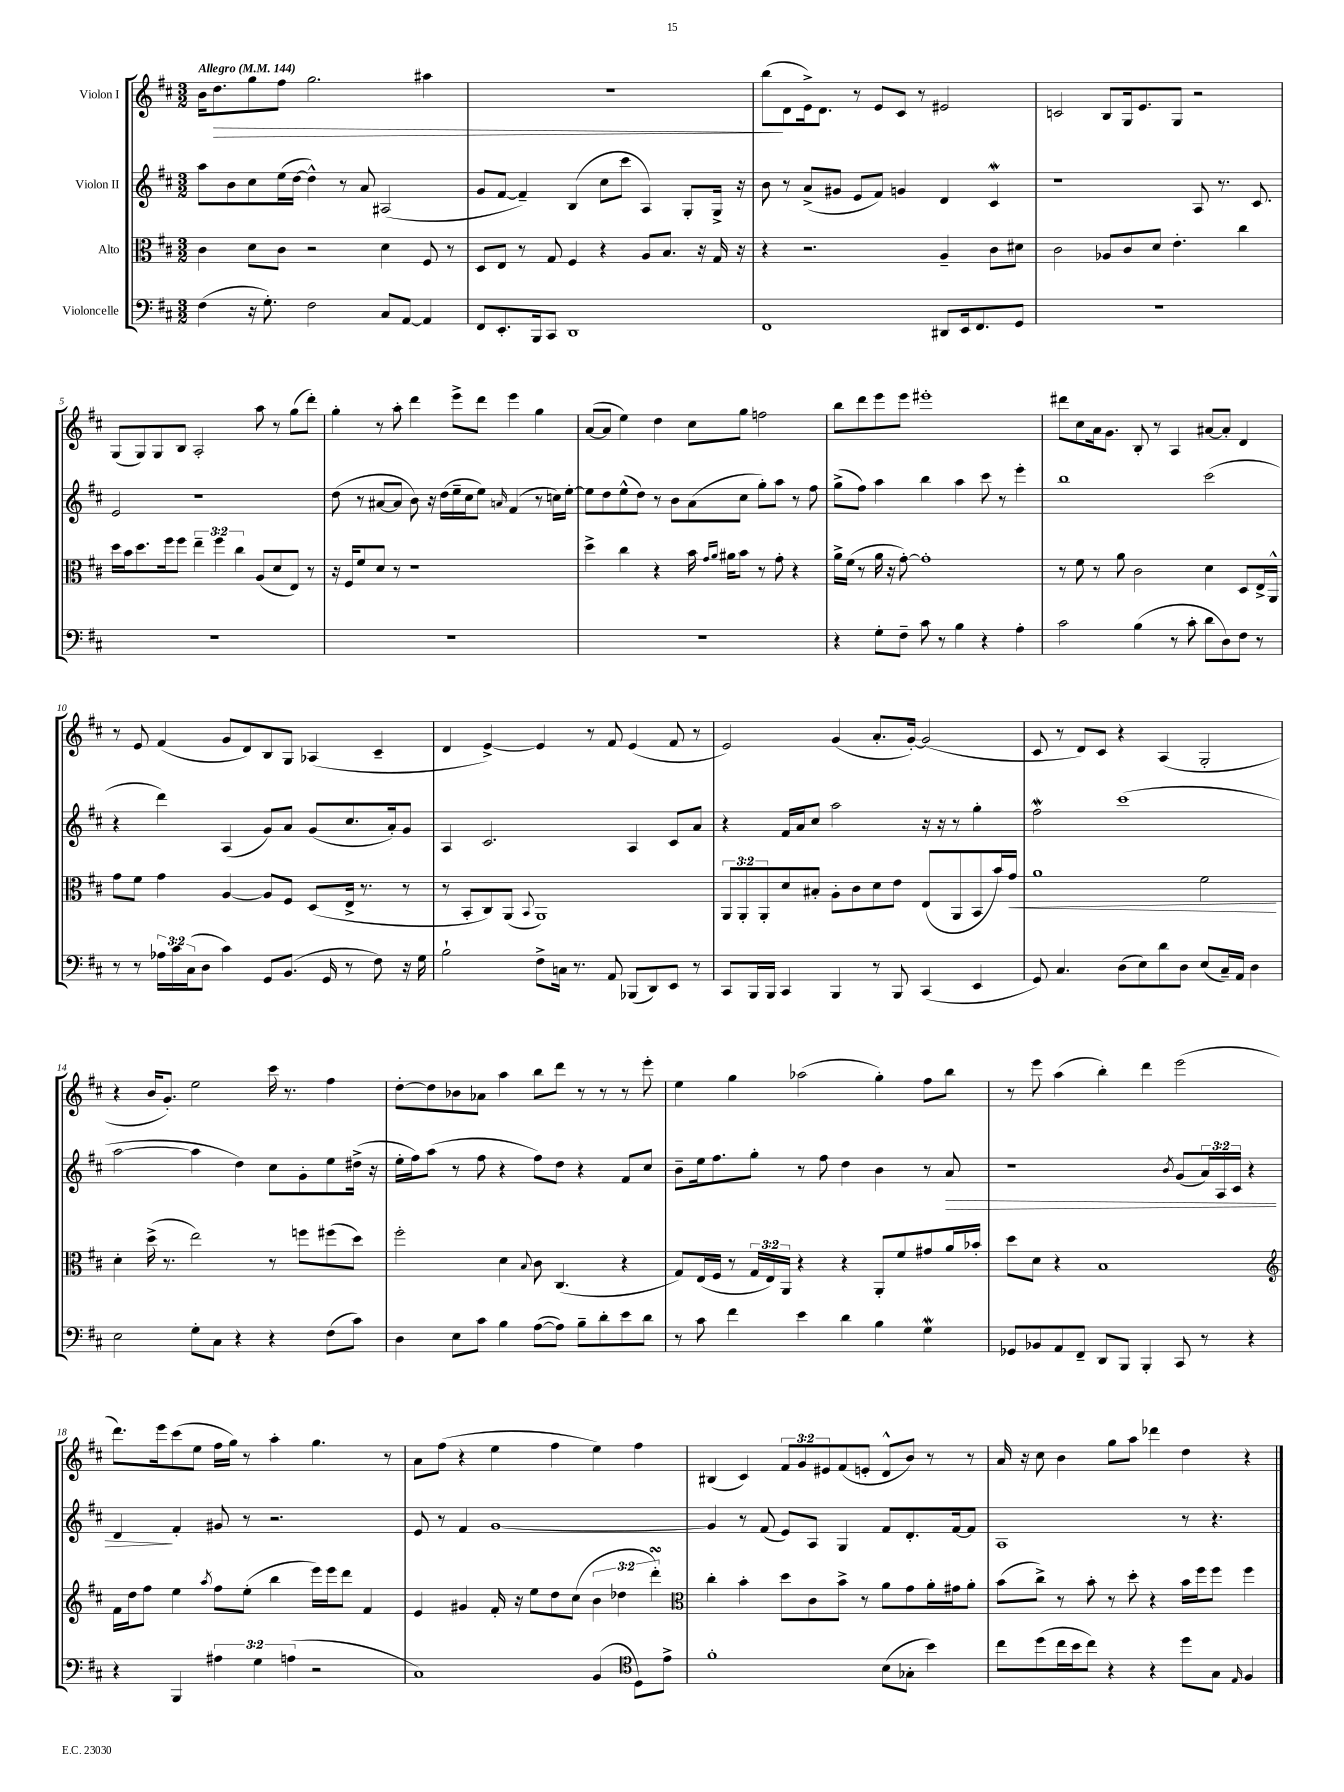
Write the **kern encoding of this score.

**kern	**kern	**dynam	**kern	**dynam	**kern	**dynam
*part4	*part3	*part3	*part2	*part2	*part1	*part1
*staff4	*staff3	*staff3	*staff2	*staff2	*staff1	*staff1
*I"Violoncelle	*I"Alto	*	*I"Violon II	*	*I"Violon I	*
*clefF4	*clefC3	*	*clefG2	*	*clefG2	*
*k[f#c#]	*k[f#c#]	*	*k[f#c#]	*	*k[f#c#]	*
*M3/2	*M3/2	*	*M3/2	*	*M3/2	*
*MM144	*MM144	*	*MM144	*	*MM144	*
=1	=1	=1	=1	=1	=1	=1
!	!	!	!	!	!LO:TX:a:B:t=Allegro	!
(4F#\	4c#\	.	8aa\L	.	16b\KL	.
!	!	!	!	!	!	!LO:HP:b
.	.	.	.	.	8.dd\	>
.	.	.	8b\	.	.	.
16r	8d\L	.	8cc#\	.	8gg\	.
8.G'\)	.	.	.	.	.	.
.	8c#\J	.	(16ee\L	.	8ff#\J	.
.	.	.	[16dd\JJ	.	.	.
2F#\	2r	.	4dd^^\])	.	2.gg\	.
.	.	.	8r	.	.	.
.	.	.	8a/	.	.	.
8C#/L	4d\	.	(2A#X/	.	.	.
[8AA/J	.	.	.	.	.	.
4AA/]	8F#/	.	.	.	4aa#X\	.
.	8r	.	.	.	.	.
=2	=2	=2	=2	=2	=2	=2
8FF#/L	8D/L	.	8g/L	.	1.r	.
8.EE'/	8E/J	.	[8f#/J	.	.	.
.	8r	.	4f#~/])	.	.	.
16BBB/k	.	.	.	.	.	.
8CC#/J	8G/	.	.	.	.	.
1DD	4F#/	.	(4B/	.	.	.
.	4r	.	8cc#\L	.	.	.
.	.	.	8ccc#\J	.	.	.
.	8A/L	.	4A/)	.	.	.
.	8.B/J	.	.	.	.	.
.	.	.	8G'/L	.	.	.
.	16r	.	.	.	.	.
.	16G/	.	16G^/Jk	.	.	.
.	16r	.	16r	.	.	.
=3	=3	=3	=3	=3	=3	=3
1FF#	4r	.	8b\	.	(8bb\L	.
.	.	.	8r	.	8d\	]
.	2.r	.	(8a^/L	.	16e^\k)	.
.	.	.	.	.	8.d\J	.
.	.	.	8g#X/J	.	.	.
.	.	.	8e/L	.	8r	.
.	.	.	8f#/J)	.	8e/L	.
.	.	.	4gn/	.	8c#/J	.
.	.	.	.	.	8r	.
8DD#X/L	4A~/	.	4d/	.	2e#X/	.
16EE/k	.	.	.	.	.	.
8.FF#/	.	.	.	.	.	.
.	8c#\L	.	4c#W/	.	.	.
8GG/J	8d#X\J	.	.	.	.	.
=4	=4	=4	=4	=4	=4	=4
1.r	2c#\	.	1r	.	2cn/	.
.	8A-X/L	.	.	.	8B/L	.
.	8c#/	.	.	.	16G/k	.
.	.	.	.	.	8.e/	.
.	8d/J	.	.	.	.	.
.	4.e'\	.	.	.	8G/J	.
.	.	.	8A/	.	2r	.
.	.	.	8.r	.	.	.
.	4cc#\	.	.	.	.	.
.	.	.	8.c#/	.	.	.
!!LO:LB:g=z
=5	=5	=5	=5	=5	=5	=5
1.r	16dd\LL	.	2e/	.	(8G/L	.
.	16b\J	.	.	.	.	.
.	8.dd\	.	.	.	8G/)	.
.	.	.	.	.	8G/	.
.	16ff#\k	.	.	.	.	.
.	8ff#\J	.	.	.	8B/J	.
.	6ee~\	.	1r	.	2A'/	.
.	6ff#\	.	.	.	.	.
.	6cc#\	.	.	.	.	.
.	(8A/L	.	.	.	8aa\	.
.	8d/	.	.	.	8r	.
.	8E/J)	.	.	.	(8gg\L	.
.	8r	.	.	.	8ddd'\J)	.
=6	=6	=6	=6	=6	=6	=6
1.r	16r	.	(8dd\	.	4gg'\	.
.	16F#/KL	.	.	.	.	.
.	8f#/	.	8r	.	.	.
.	8d/J	.	[8a#X/L	.	8r	.
.	8r	.	8a#/J]	.	8aa'\	.
.	1r	.	8b\)	.	4ddd\	.
.	.	.	16r	.	.	.
.	.	.	(16dd\LL	.	.	.
.	.	.	16ee~\	.	8eee^\L	.
.	.	.	16cc#\J	.	.	.
.	.	.	8ee\J)	.	8ddd\J	.
.	.	.	16qqan/	.	.	.
.	.	.	(4f#/	.	4eee\	.
.	.	.	8r	.	4gg\	.
.	.	.	16ccn\LL)	.	.	.
.	.	.	[16ee'\JJ	.	.	.
=7	=7	=7	=7	=7	=7	=7
1.r	4dd^\	.	8ee\L]	.	([8a/L	.
.	.	.	8dd\	.	8a/J]	.
.	4cc#\	.	(8ee^^\	.	4ee\)	.
.	.	.	8dd\J)	.	.	.
.	4r	.	8r	.	4dd\	.
.	.	.	8b\L	.	.	.
.	16b\	.	(8a\	.	8cc#\L	.
.	16qqg/LL	.	.	.	.	.
.	16qqa/JJ	.	.	.	.	.
.	16a#X\KL	.	.	.	.	.
.	8b\J	.	8cc#\J	.	8gg\J	.
.	8r	.	8gg'\L)	.	2ffn\	.
.	8g'\	.	8aa\J	.	.	.
.	4r	.	8r	.	.	.
.	.	.	8ff#\	.	.	.
=8	=8	=8	=8	=8	=8	=8
4r	16a^\LL	.	(8gg^\L	.	8bb\L	.
.	(16f#\JJ	.	.	.	.	.
.	8r	.	8ff#\J)	.	8ddd\	.
8G'\L	16a\	.	4aa\	.	8eee\	.
.	16r	.	.	.	.	.
8F#~\J	[8g'\)	.	.	.	8eee\J	.
8c#\	1g']	.	4bb\	.	1eee#X'	.
8r	.	.	.	.	.	.
4B\	.	.	4aa\	.	.	.
4r	.	.	8ccc#\	.	.	.
.	.	.	8r	.	.	.
4A'\	.	.	4eee'\	.	.	.
=9	=9	=9	=9	=9	=9	=9
2c#\	8r	.	1bb	.	8ddd#X\L	.
.	8f#\	.	.	.	8cc#\	.
.	8r	.	.	.	16a\k	.
.	.	.	.	.	8.g\J	.
.	8a\	.	.	.	.	.
(4B\	2c#\	.	.	.	8B'/	.
.	.	.	.	.	8r	.
8r	.	.	.	.	4A/	.
8c#'\	.	.	.	.	.	.
8d\L	4d\	.	(2ccc#\	.	[8a#X/L	.
8D\)	.	.	.	.	8a#'/J]	.
8F#\J	8D/L	.	.	.	4d/	.
8r	16E^/L	.	.	.	.	.
.	16AA^^/JJ	.	.	.	.	.
!!LO:LB:g=z
=10	=10	=10	=10	=10	=10	=10
8r	8g\L	.	4r	.	8r	.
8r	8f#\J	.	.	.	8e/	.
24A-X\LL	4g\	.	4ddd\)	.	(4f#/	.
24c#\	.	.	.	.	.	.
(24C#\J	.	.	.	.	.	.
8D\J	.	.	.	.	.	.
4c#\)	[4A/	.	(4A/	.	8g/L	.
.	.	.	.	.	8d/)	.
8GG/L	8A/L]	.	8g/L)	.	8B/	.
(8.BB/J	8F#/J	.	8a/J	.	8G/J	.
.	(8D/L	.	(8g/L	.	(4A-X/	.
16GG/	.	.	.	.	.	.
8r	16E^/Jk	.	8.cc#/	.	.	.
.	8.r	.	.	.	.	.
8F#\)	.	.	.	.	4c#~/	.
.	.	.	16a'/k)	.	.	.
16r	8r	.	8g/J	.	.	.
16G\	.	.	.	.	.	.
=11	=11	=11	=11	=11	=11	=11
2B`\	8r	.	4A/	.	4d/	.
.	8BB'/L	.	.	.	.	.
.	8C#/)	.	2.c#/	.	[4e^/)	.
.	(8AA/J	.	.	.	.	.
.	8qqBB/	.	.	.	.	.
8F#^\L	1AA)	.	.	.	4e/]	.
16Cn\Jk	.	.	.	.	.	.
8.r	.	.	.	.	.	.
.	.	.	.	.	8r	.
8AA/	.	.	.	.	8f#/	.
(8BBB-X/L	.	.	4A/	.	(4e/	.
8DD/)	.	.	.	.	.	.
8EE/J	.	.	8c#/L	.	8f#/	.
8r	.	.	8a/J	.	8r	.
=12	=12	=12	=12	=12	=12	=12
8CC#/L	12AA/L	.	4r	.	2e/)	.
.	12AA'/	.	.	.	.	.
16BBB/L	.	.	.	.	.	.
.	12AA'/	.	.	.	.	.
16BBB/JJ	.	.	.	.	.	.
4CC#/	8d/	.	16f#/LL	.	.	.
.	.	.	16a/J	.	.	.
.	8B#X'/J	.	8cc#/J	.	.	.
4BBB/	8A'\L	.	2aa\	.	(4g/	.
.	8c#\	.	.	.	.	.
8r	8d\	.	.	.	8.a'/L	.
8BBB/	8e\J	.	.	.	.	.
.	.	.	.	.	[16g'/Jk)	.
(4CC#/	(8E/L	.	16r	.	(2g/]	.
.	.	.	16r	.	.	.
.	8AA/	.	8r	.	.	.
4EE/	8BB/	.	4gg'\	.	.	.
.	16b/L)	.	.	.	.	.
!	!	!LO:HP:b	!	!	!	!
.	16g/JJ	<	.	.	.	.
=13	=13	=13	=13	=13	=13	=13
8GG/)	1a	.	2ff#W\	.	8c#/	.
4.C#/	.	.	.	.	8r	.
.	.	.	.	.	8d/L)	.
.	.	.	.	.	8c#/J	.
(8D\L	.	.	(1ccc#	.	4r	.
8E\)	.	.	.	.	.	.
8d\	.	.	.	.	(4A/	.
8D\J	.	.	.	.	.	.
(8E/L	2f#\	.	.	.	2G'/	.
16C#~/L)	.	.	.	.	.	.
16AA/JJ	.	.	.	.	.	.
4D\	.	.	.	.	.	.
.	.	[	.	.	.	.
!!LO:LB:g=z
=14	=14	=14	=14	=14	=14	=14
2E\	4d'\	.	[2aa\	.	4r	.
.	(16dd^\	.	.	.	16b/KL	.
.	8.r	.	.	.	8.g'/J)	.
8G'\L	2ee\)	.	4aa\]	.	2ee\	.
8C#\J	.	.	.	.	.	.
4r	.	.	4dd\)	.	.	.
4r	8r	.	8cc#\L	.	16ccc#\	.
.	.	.	.	.	8.r	.
.	8ffn\L	.	8g'\	.	.	.
(8F#\L	(8ff#X\	.	8ee\	.	4ff#\	.
8c#\J)	8dd\J)	.	(16dd#X^\Jk	.	.	.
.	.	.	16r	.	.	.
=15	=15	=15	=15	=15	=15	=15
4D\	2ff#'\	.	16ee'\LL	.	[8dd'\L	.
.	.	.	16ff#\J)	.	.	.
.	.	.	(8aa\J	.	8dd\]	.
8E\L	.	.	8r	.	8b-X\	.
8c#\J	.	.	8ff#\	.	8a-X\J	.
4B\	4d\	.	4r	.	4aa\	.
.	8qqB/	.	.	.	.	.
([8A\L	8c#\	.	8ff#\L)	.	8bb\L	.
8A\J])	(4.C#/	.	8dd\J	.	8ddd\J	.
8B~\L	.	.	4r	.	8r	.
8d'\	.	.	.	.	8r	.
8e\	4r	.	8f#/L	.	8r	.
8d\J	.	.	8cc#/J	.	8eee'\	.
=16	=16	=16	=16	=16	=16	=16
8r	8G/L)	.	8b~\L	.	4ee\	.
8c#\	(16E/L	.	16ee\k	.	.	.
.	16F#/JJ	.	8.ff#\	.	.	.
4f#\	8r	.	.	.	4gg\	.
.	24G/LL	.	8gg'\J	.	.	.
.	24E/)	.	.	.	.	.
.	24AA/JJ	.	.	.	.	.
4e\	4r	.	8r	.	(2aa-X\	.
.	.	.	8ff#\	.	.	.
4d\	4r	.	4dd\	.	.	.
4B\	8AA'/L	.	4b\	.	4gg'\)	.
.	8f#/	.	.	.	.	.
4Gw\	8g#X/	.	8r	.	8ff#\L	.
!	!	!	!	!LO:HP:b	!	!
.	16a/L	.	8a/	>	8bb\J	.
.	16b-X'/JJ	.	.	.	.	.
=17	=17	=17	=17	=17	=17	=17
8GG-X/L	8dd\L	.	1r	.	8r	.
8BB-X/	8d\J	.	.	.	8eee\	.
8AA/	4r	.	.	.	(4aa\	.
8FF#~/J	.	.	.	.	.	.
8DD/L	1B	.	.	.	4bb'\)	.
8BBB/J	.	.	.	.	.	.
4BBB'/	.	.	.	.	4ddd\	.
.	.	.	8qb/	.	.	.
8CC#/	.	.	(8g/L	.	(2eee\	.
8r	.	.	24a/L)	.	.	.
.	.	.	24A/	.	.	.
.	.	.	24c#/JJ	.	.	.
4r	.	.	4r	.	.	.
!!LO:LB:g=z
=18	=18	=18	=18	=18	=18	=18
*	*clefG2	*	*	*	*	*
4r	16f#\LL	.	4d/	.	8.ddd\L)	.
.	16dd\J	.	.	.	.	.
.	8ff#\J	.	.	.	.	.
.	.	.	.	.	16eee\k	.
4BBB/	4ee\	.	4f#'/	]	(8ccc#\	.
.	.	.	.	.	8ee\J	.
.	8qaa/	.	.	.	.	.
6A#X\	8ff#\L	.	8g#X/	.	16ff#\LL	.
.	.	.	.	.	16gg\JJ)	.
.	(8ee'\J	.	8r	.	8r	.
6G\	.	.	.	.	.	.
.	4bb\	.	2.r	.	4aa'\	.
(6An\	.	.	.	.	.	.
2r	16eee\LL)	.	.	.	4.gg\	.
.	16eee\J	.	.	.	.	.
.	8ddd\J	.	.	.	.	.
.	4f#/	.	.	.	.	.
.	.	.	.	.	8r	.
=19	=19	=19	=19	=19	=19	=19
1C#)	4e/	.	8e/	.	8a\L	.
.	.	.	8r	.	(8ff#\J	.
.	4g#X/	.	4f#/	.	4r	.
.	16f#'/	.	[1g	.	4ee\	.
.	16r	.	.	.	.	.
.	8ee\L	.	.	.	.	.
.	8dd\	.	.	.	4ff#\	.
.	(8cc#\J	.	.	.	.	.
(4BB/	6b\	.	.	.	4ee\)	.
.	6dd-X\	.	.	.	.	.
*clefC4	*	*	*	*	*	*
8D\L)	.	.	.	.	4ff#\	.
.	6dddsSSs'\)	.	.	.	.	.
8e^\J	.	.	.	.	.	.
=20	=20	=20	=20	=20	=20	=20
*	*clefC3	*	*	*	*	*
1f#'	4cc#'\	.	4g/]	.	(4B#X/	.
.	4b'\	.	8r	.	4c#/)	.
.	.	.	(8f#/	.	.	.
.	8dd\L	.	8e/L)	.	12f#/L	.
.	.	.	.	.	12g/	.
.	8c#\	.	8A/J	.	.	.
.	.	.	.	.	12e#X/	.
.	8b^\J	.	4G/	.	(8f#/	.
.	8r	.	.	.	8en'/J	.
(8B\L	8a\L	.	8f#/L	.	8d^^/L	.
8G-X'\J	8g\	.	8.d'/	.	8b/J)	.
4b\)	16a'\L	.	.	.	8r	.
.	16g#X\J	.	[16f#/k	.	.	.
.	8a'\J	.	8f#/J]	.	8r	.
=21	=21	=21	=21	=21	=21	=21
8cc#\L	(8b\L	.	1A	.	16a/	.
.	.	.	.	.	16r	.
(8dd\	8cc#^\J)	.	.	.	8cc#\	.
16cc#\L	8r	.	.	.	4b\	.
16b\J	.	.	.	.	.	.
8cc#\J)	8b'\	.	.	.	.	.
4r	8r	.	.	.	8gg\L	.
.	8dd'\	.	.	.	8aa\J	.
4r	4r	.	.	.	4ddd-X\	.
8dd\L	16b\LL	.	8r	.	4dd\	.
.	16ff#\J	.	.	.	.	.
8G\J	8ff#\J	.	4.r	.	.	.
16qqE/	.	.	.	.	.	.
4F#/	4ff#\	.	.	.	4r	.
==	==	==	==	==	==	==
*-	*-	*-	*-	*-	*-	*-
